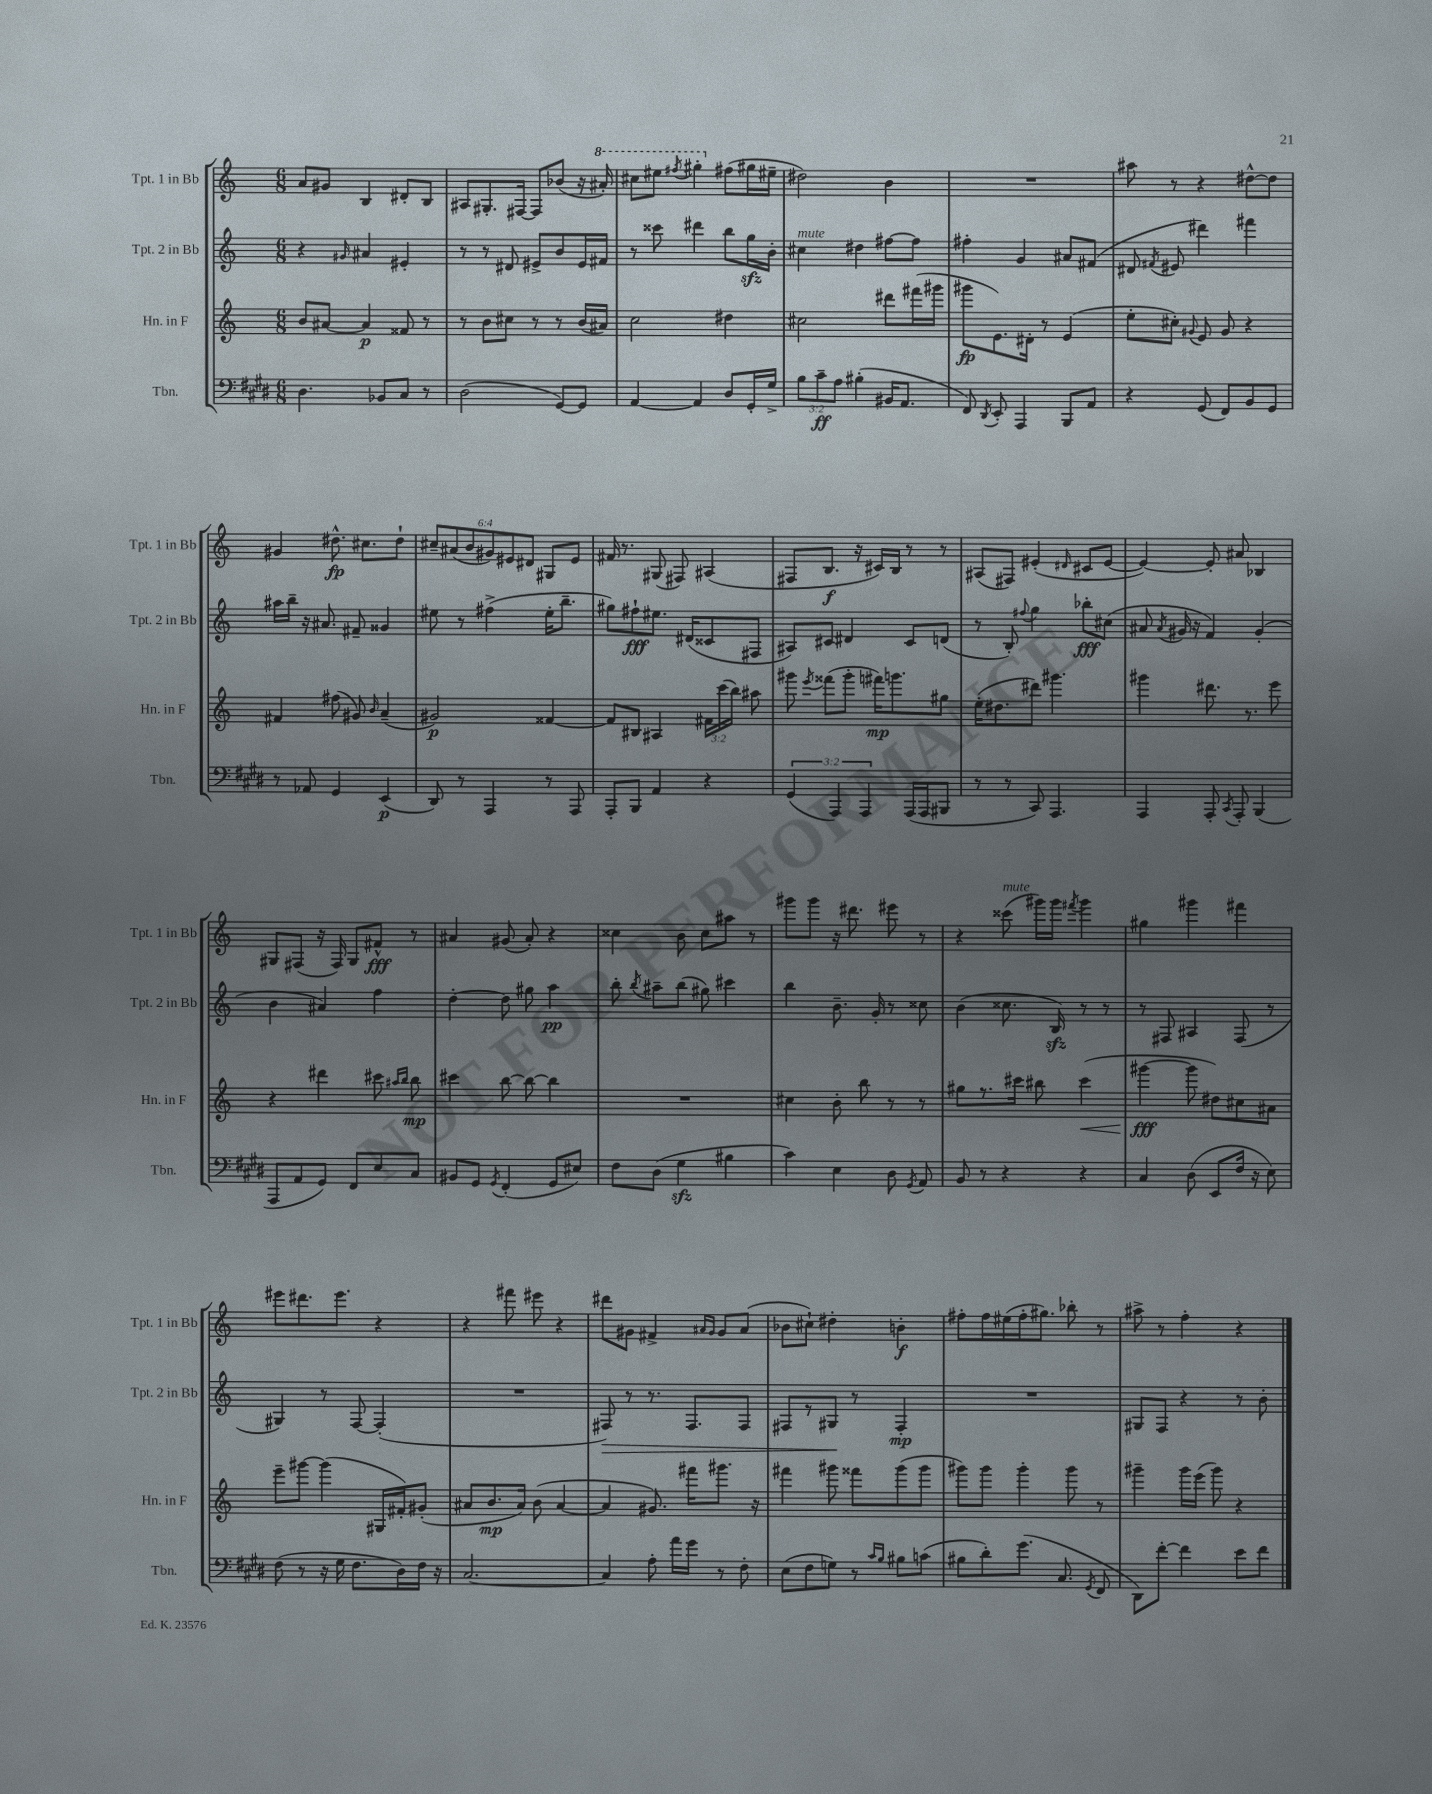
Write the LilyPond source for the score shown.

<<
\new StaffGroup <<
\new Staff = "s0" \with { instrumentName = "Tpt. 1 in Bb" shortInstrumentName = "Tpt. 1 in Bb" } {
    \clef treble \key c \major \numericTimeSignature \time 6/8 \override Staff.TupletNumber.text = #tuplet-number::calc-fraction-text
    \autoBeamOff a'8[ gis'8] b4 dis'8[-. b8] |
    ais8[ gis8.-. fis16]~ fis8[ bes'8]( r16 \ottava #1 ais''16-.) |
    cis'''8[ eis'''8] \acciaccatura { fis'''8 } gis'''4-. \ottava #0 fis''8[( gis''16 eis''16]-- |
    dis''2) b'4 |
    R2. |
    ais''8 r8 r4 dis''8[~-^ dis''8] |
    gis'4 dis''8.-^\fp cis''8.[ dis''8]-! |
    \tuplet 6/4 { cis''8[-- ais'8( b'8 gis'8) eis'8 dis'8] } gis8[ eis'8] |
    fis'16 r8. gis8( fis8) ais4( |
    fis8[ b8.]\f r16 cis'16[) b16] r8 r8 |
    ais8[( fis8]) eis'4-.( \grace { dis'16 } cis'8[ eis'8]~ |
    eis'4~) eis'8-. ais'8 bes4 |
    gis8[ fis8]( r16 fis16) gis8[ fis'8]-^\fff r8 |
    ais'4 gis'8( ais'8-.) r4 |
    cisis''4 b'8 cisis''8[ ais''8] r8 |
    gis'''8[ gis'''8] r16 dis'''8. eis'''8 r8 |
    r4 cisis'''8^\markup { \italic "mute" }( gis'''16[) gis'''16] \acciaccatura { fis'''8 } gis'''4 |
    gis''4 gis'''4 fis'''4 |
    eis'''8[ dis'''8. eis'''8.] r4 |
    r4 fis'''8 eis'''8 r4 |
    dis'''8[ gis'8] fis'4-> \grace { ais'16[ gis'16] } gis'8[ ais'8]( |
    bes'8[ cis''8]-!) dis''4-. b'4-.\f |
    fis''8[-. fis''16 eis''16( fis''16-. gis''8.]) bes''8-. r8 |
    ais''8-> r8 f''4-. r4 \bar "|." |
}
\new Staff = "s1" \with { instrumentName = "Tpt. 2 in Bb" shortInstrumentName = "Tpt. 2 in Bb" } {
    \clef treble \key c \major \numericTimeSignature \time 6/8
    \autoBeamOff r4 \grace { gis'16 } ais'4 eis'4-. |
    r8 r8 dis'8 eis'8[-> b'8 eis'16 fis'16] |
    r8 cisis'''8 dis'''4 b''8[ g''16\sfz b'16]-. |
    cis''4^\markup { \italic "mute" } dis''4 fis''8[~ fis''8] |
    fis''4-. g'4 ais'8[ fis'8]( |
    dis'8 \acciaccatura { fis'8 } eis'8 dis'''4) fis'''4 |
    ais''16[ b''16]-- r16 ais'8. fis'8-- gisis'4 |
    eis''8 r8 fis''4->( eis''16[-. b''8.]-- |
    gis''8[) fis''8-!\fff eis''8.] dis'16[( cisis'8 fis8] |
    ais8[) cis'8] dis'4 cis'8[ d'8]( |
    r8 b8-.) \appoggiatura { fis''8 } g''4 bes''8[-.\fff cis''8]( |
    ais'8 \acciaccatura { ais'8 } gis'16 r16 f'4) gis'4-.( |
    b'4 ais'4) f''4 |
    d''4~-. d''8 gis''8 a''4\pp |
    b''8-. \acciaccatura { b''8 } ais''8[-- b''8]( gis''8) cis'''4 |
    b''4 b'8.-- g'16-. r8 cisis''8 |
    b'4( cisis''8. b16\sfz) r8 r8 |
    r8 fis8 ais4 fis8( r8 |
    gis4) r8 f8~ f4-.( |
    R2. |
    fis8\>) r8 r8. fis8.[ fis8] |
    fis8[ r8 gis8]\! r8 fis4-.\mp |
    R2. |
    gis8[ f8] r4 r8 b'8-. \bar "|." |
}
\new Staff = "s2" \with { instrumentName = "Hn. in F" shortInstrumentName = "Hn. in F" } {
    \clef treble \key c \major \numericTimeSignature \time 6/8 \override Staff.TupletNumber.text = #tuplet-number::calc-fraction-text
    \autoBeamOff b'8[ ais'8]~ ais'4\p fisis'8 r8 |
    r8 b'8[ cis''8] r8 r8 b'16[( ais'16]) |
    c''2 dis''4 |
    cis''2 dis'''8[ fis'''16( gis'''16] |
    gis'''8[\fp e'8.) dis'16]-. r8 e'4( |
    e''8[-. cis''8]-.) \appoggiatura { gis'8 } e'8 gis'8 r4 |
    fis'4 fis''8( gis'8) \grace { b'16 } a'4--( |
    gis'2\p) fisis'4~ |
    fisis'8[ bis8] ais4 \tuplet 3/2 { fis'16[ c'''16( b''16]) } ais''8 |
    gis'''8 \acciaccatura { e'''8 } fisis'''8[( gis'''8]-. fis'''16[\mp) g'''8. gis''8] |
    e''16[-.( dis''8. dis'''8]) gis'''4. |
    gis'''4 dis'''8. r8. e'''8 |
    r4 dis'''4 cis'''8 \grace { ais''16[ b''16] } b''8\mp |
    cis'''4 b''8~ b''8~ b''4 |
    R2. |
    cis''4 b'8-. b''8 r8 r8 |
    gis''8[ r8. cis'''16] bis''8 cis'''4\<( |
    gis'''4~\fff\! gis'''8 dis''8[) cis''8 ais'8] |
    e'''8[-- gis'''8]~ gis'''4( gis16[ fis'16-.) gis'8]-.( |
    ais'8[ b'8.\mp ais'16]) b'8( ais'4~ |
    ais'4 gis'8.) fis'''16[ gis'''8.] r16 |
    fis'''4 gis'''8 fisis'''8[ gis'''8( gis'''8] |
    gis'''8[) gis'''8] gis'''4-. gis'''8 r8 |
    gis'''4-- gis'''16[ e'''16]( gis'''8) r4 \bar "|." |
}
\new Staff = "s3" \with { instrumentName = "Tbn." shortInstrumentName = "Tbn." } {
    \clef bass \key e \major \numericTimeSignature \time 6/8 \override Staff.TupletNumber.text = #tuplet-number::calc-fraction-text
    \autoBeamOff dis4. bes,8[ cis8] r8 |
    dis2( gis,8[~) gis,8] |
    a,4~ a,4 dis8[ gis,16-. gis16]-> |
    \tuplet 3/2 { b8[ cis'8--\ff a8] } bis4-.( bis,16[ a,8.] |
    fis,8) \acciaccatura { dis,8 } e,8-. a,,4 b,,8[ a,8] |
    r4 gis,8( fis,8[) b,8 gis,8] |
    r8 aes,8 gis,4 e,4\p( |
    dis,8) r8 a,,4 r8 a,,8 |
    a,,8[-. b,,8] a,4 r4 |
    \tuplet 3/2 { gis,4( a,,4) a,,4 } a,,16[( a,,16 bis,,8] |
    r8 r8 cis,8) a,,4. |
    a,,4 a,,8-. \acciaccatura { cis,8 } a,,8-. b,,4( |
    a,,8[ a,8 gis,8]) fis,8[ e8 cis8] |
    bis,8[ gis,8] \acciaccatura { gis,8 } fis,4-.( gis,8[ eis8]) |
    fis8[ dis8]( gis4\sfz bis4 |
    cis'4) e4 dis8 \acciaccatura { gis,8 } a,8 |
    b,8 r8 r4 r4 |
    cis4 dis8( e,8[ fis16] r16 e8) |
    fis8( r8 r16 gis16 fis8.[ dis16) fis16] r16 |
    cis2.~ |
    cis4 a8-. a'16[ gis'16] r8 fis8-. |
    e8[( fis8 g8]) r8 \grace { cis'16[ b16] } bis8[ c'8]( |
    bis8[ dis'8-.) gis'8.]( cis8. \acciaccatura { gis,8 } fis,8 |
    dis,8[) fis'8]~-. fis'4 e'8[ fis'8] \bar "|." |
}
>>
>>
\layout { \context { \Score \remove "Bar_number_engraver" } }
